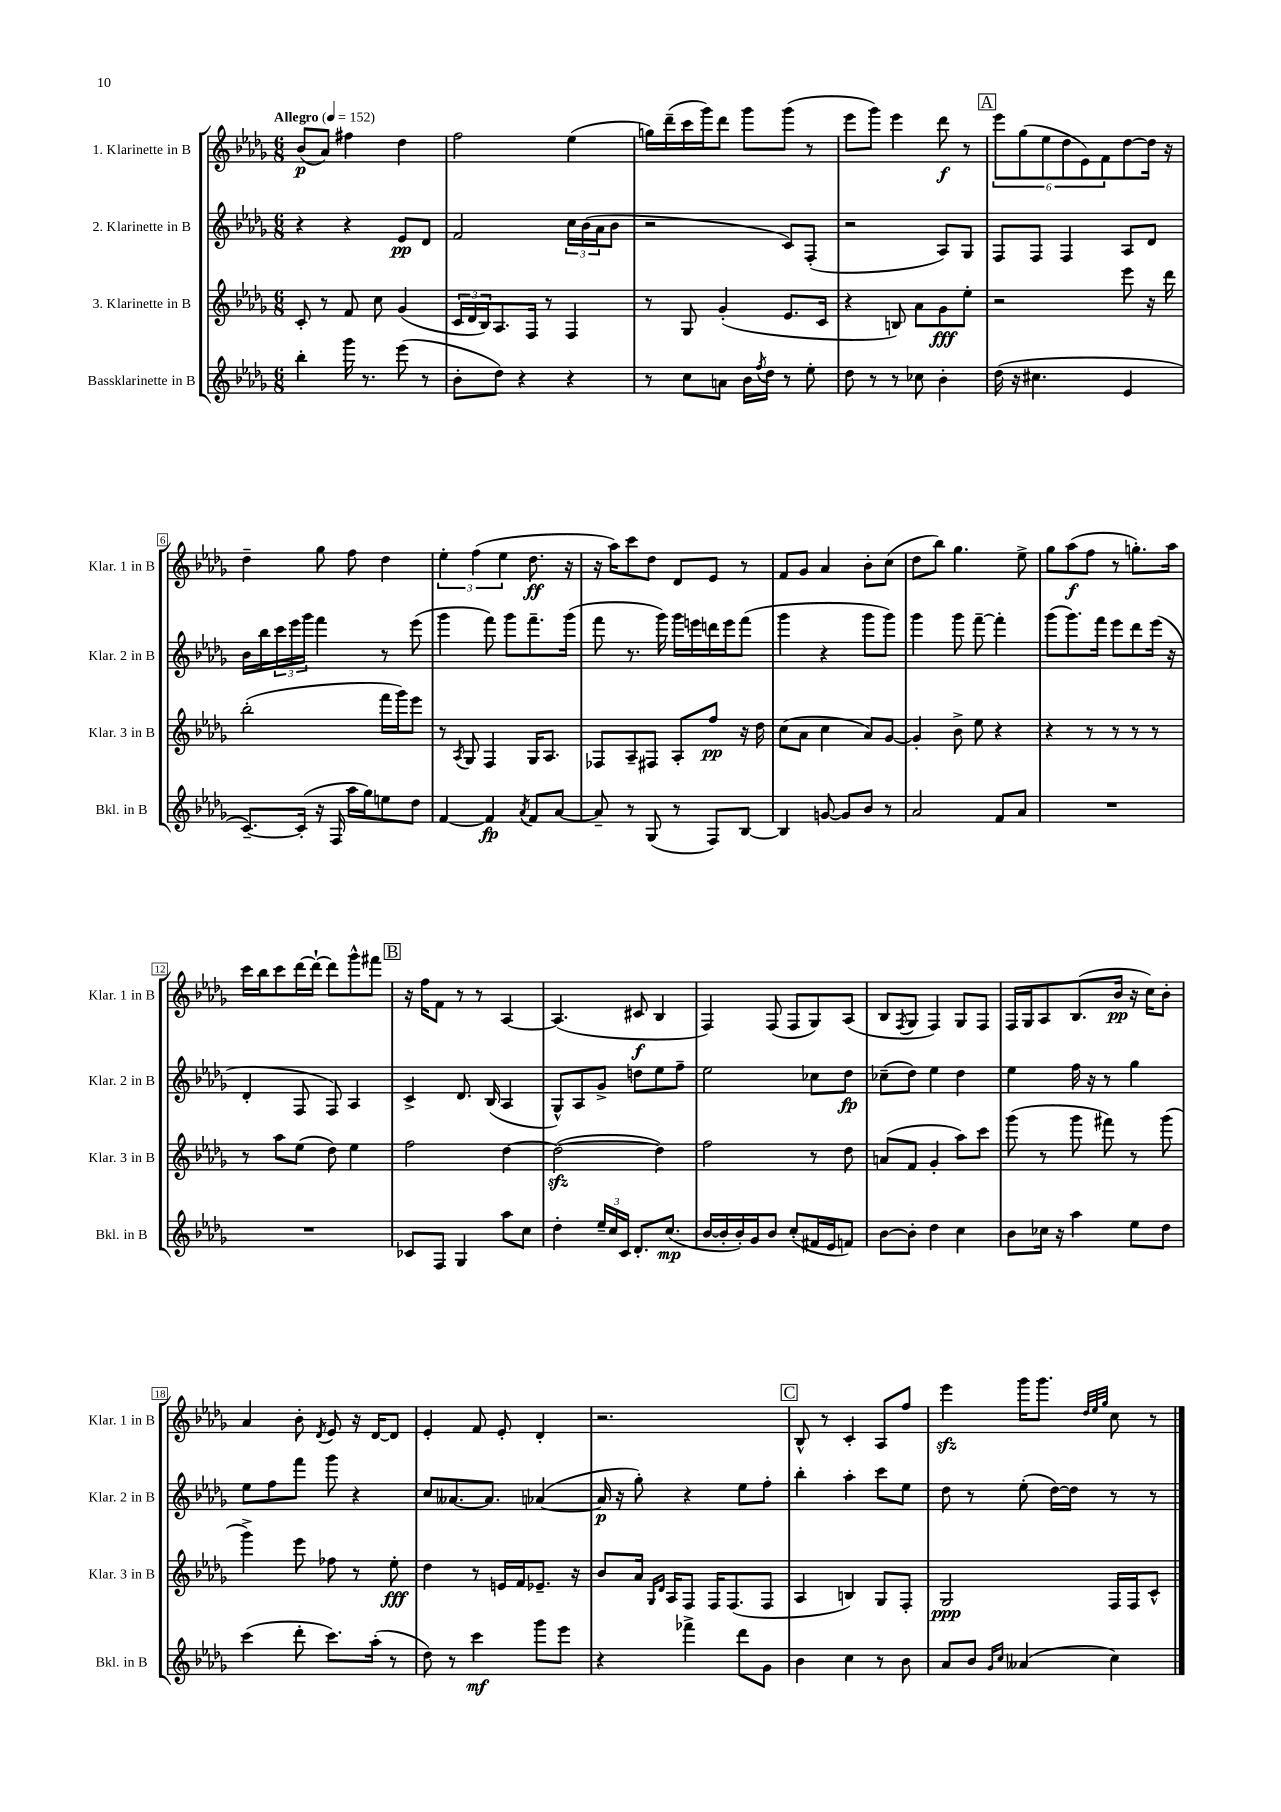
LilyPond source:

<<
\new StaffGroup <<
\new Staff = "s0" \with { instrumentName = "1. Klarinette in B" shortInstrumentName = "Klar. 1 in B" } {
    \clef treble \key des \major \numericTimeSignature \time 6/8 \tempo "Allegro" 4 = 152
    bes'8\p( aes'8) fis''4 des''4 |
    f''2 ees''4( |
    g''16) des'''16--( c'''16 ges'''16) des'''8 ges'''8 ges'''8( r8 |
    ees'''8 ges'''8) ees'''4 des'''8\f r8 |
    \mark \markup { \box "A" } \tuplet 6/4 { ees'''8 ges''8( ees''8 des''8 ees'8) f'8 } des''8~ des''16 r16 |
    des''4-- ges''8 f''8 des''4 |
    \tuplet 3/2 { ees''4-. f''4( ees''4 } des''8.\ff r16 |
    r16 aes''16) c'''8 des''8 des'8 ees'8 r8 |
    f'8 ges'8 aes'4 bes'8-. c''8( |
    des''8 bes''8) ges''4. ees''8-> |
    ges''8 aes''8\f( f''8 r8 g''8.-.) aes''16 |
    c'''16 bes''16 c'''8 des'''16~ des'''16~-! des'''8 ges'''8-^ fis'''8 |
    \mark \markup { \box "B" } r16 f''16 f'8 r8 r8 aes4~ |
    aes4.( cis'8\f bes4 |
    f4) f8( f8 ges8) aes8( |
    bes8 \acciaccatura { f8 } ges8 f4) ges8 f8 |
    f16 ges16 aes8 bes8.( bes'16\pp r16 c''16) bes'8-. |
    aes'4 bes'8-. \acciaccatura { des'8 } ees'8 r16 des'16~ des'8 |
    ees'4-. f'8 ees'8-. des'4-. |
    r2. |
    \mark \markup { \box "C" } bes8-^ r8 c'4-. aes8 f''8 |
    ees'''4\sfz ges'''16 ges'''8. \grace { des''32 ees''32 ges''32 } c''8 r8 \bar "|." |
}
\new Staff = "s1" \with { instrumentName = "2. Klarinette in B" shortInstrumentName = "Klar. 2 in B" } {
    \clef treble \key des \major \numericTimeSignature \time 6/8
    r4 r4 ees'8\pp des'8 |
    f'2 \tuplet 3/2 { c''16 bes'16( aes'16 } bes'8 |
    r2 c'8) f8-.( |
    r2 aes8) ges8 |
    \mark \markup { \box "A" } f8 f8 f4 aes8 des'8 |
    bes'16 bes''16 \tuplet 3/2 { c'''16 ees'''16 ges'''16 } f'''4 r8 ees'''8( |
    ges'''4 f'''8) ges'''8 f'''8.-- ges'''16( |
    f'''8 r8. ges'''16) ges'''16 e'''16 d'''16 e'''16 f'''8( |
    ges'''4 r4 ges'''8 ges'''8) |
    ges'''4 ges'''8 f'''8~-- f'''4-. |
    ges'''8( ges'''8.) f'''16 ees'''8 des'''8 ees'''16( r16 |
    des'4-. f8 f8) aes4 |
    \mark \markup { \box "B" } c'4-> des'8. bes16( aes4 |
    ges8-^) aes8 ges'8-> d''8 ees''8 f''8-- |
    ees''2 ces''8 des''8\fp |
    ces''8--( des''8) ees''4 des''4 |
    ees''4 f''16 r16 r8 ges''4 |
    ees''8 f''8 f'''8 ges'''8 r4 |
    c''8 aeses'8.~ aeses'8. aes'4~( |
    aes'16\p r16 ges''8-.) r4 ees''8 f''8-. |
    \mark \markup { \box "C" } bes''4-. aes''4-. c'''8 ees''8 |
    des''8 r8 ees''8-.( des''16~) des''16 r8 r8 \bar "|." |
}
\new Staff = "s2" \with { instrumentName = "3. Klarinette in B" shortInstrumentName = "Klar. 3 in B" } {
    \clef treble \key des \major \numericTimeSignature \time 6/8
    c'8-. r8 f'8 c''8 ges'4( |
    \tuplet 3/2 { c'16 des'16 bes16) } aes8. f16 r8 f4 |
    r8 ges8 ges'4-.( ees'8. c'16 |
    r4 b8) aes'8 ges'8\fff ees''8-. |
    \mark \markup { \box "A" } r2 ees'''8 r16 des'''16 |
    bes''2-.( f'''16 ges'''16) ees'''8 |
    r8 \acciaccatura { aes8 } ges8 f4 ges16 aes8. |
    fes8 aes8-- fis8 aes8-. f''8\pp r16 des''16 |
    c''8( aes'8 c''4 aes'8) ges'8~ |
    ges'4-. bes'8-> ees''8 r4 |
    r4 r8 r8 r8 r8 |
    r8 aes''8 ees''8( des''8) ees''4 |
    \mark \markup { \box "B" } f''2 des''4~ |
    des''2~\sfz( des''4) |
    f''2 r8 des''8 |
    a'8( f'8 ges'4-. aes''8) c'''8 |
    ges'''8( r8 ges'''8 fis'''8) r8 ges'''8( |
    ges'''4->) ees'''8 fes''8 r8 ees''8-.\fff |
    des''4 r8 e'16 f'16 ees'8.-- r16 |
    bes'8 aes'16 \grace { ges16 des'16 } aes16 f8 f16 f8.( f8 |
    \mark \markup { \box "C" } aes4 b4) ges8 f8-. |
    ges2\ppp f16 f16 c'8-^ \bar "|." |
}
\new Staff = "s3" \with { instrumentName = "Bassklarinette in B" shortInstrumentName = "Bkl. in B" } {
    \clef treble \key des \major \numericTimeSignature \time 6/8
    bes''4-. ges'''16 r8. ees'''8( r8 |
    bes'8-. des''8) r4 r4 |
    r8 c''8 a'8 bes'16 \acciaccatura { f''8 } des''16 r8 ees''8-. |
    des''8 r8 r8 ces''8 bes'4-. |
    \mark \markup { \box "A" } des''16( r16 cis''4. ees'4 |
    c'8.~--) c'16-.( r16 f16 aes''16 ges''16) e''8 des''8 |
    f'4~ f'4\fp \acciaccatura { aes'8 } f'8 aes'8~ |
    aes'8-- r8 ges8( r8 f8) bes8~ |
    bes4 g'8~ g'8 bes'8 r8 |
    aes'2 f'8 aes'8 |
    R2. |
    R2. |
    \mark \markup { \box "B" } ces'8 f8 ges4 aes''8 c''8 |
    des''4-. \tuplet 3/2 { ees''16-- c''16 c'16 } des'8.-. c''8.\mp( |
    bes'16~ bes'16-. bes'16-.) ges'16 bes'8 c''8-.( fis'16 ees'16 f'8) |
    bes'8~ bes'8-. des''4 c''4 |
    bes'8 ces''16 r16 aes''4 ees''8 des''8 |
    c'''4( des'''8-. c'''8.) aes''16-.( r8 |
    des''8) r8 c'''4\mf ges'''8 ees'''8 |
    r4 fes'''4-> des'''8 ges'8 |
    \mark \markup { \box "C" } bes'4 c''4 r8 bes'8 |
    aes'8 bes'8 \grace { ges'16 c''16 } aeses'4( c''4) \bar "|." |
}
>>
>>
\layout { \context { \Score \override BarNumber.stencil = #(make-stencil-boxer 0.1 0.3 ly:text-interface::print) } }
